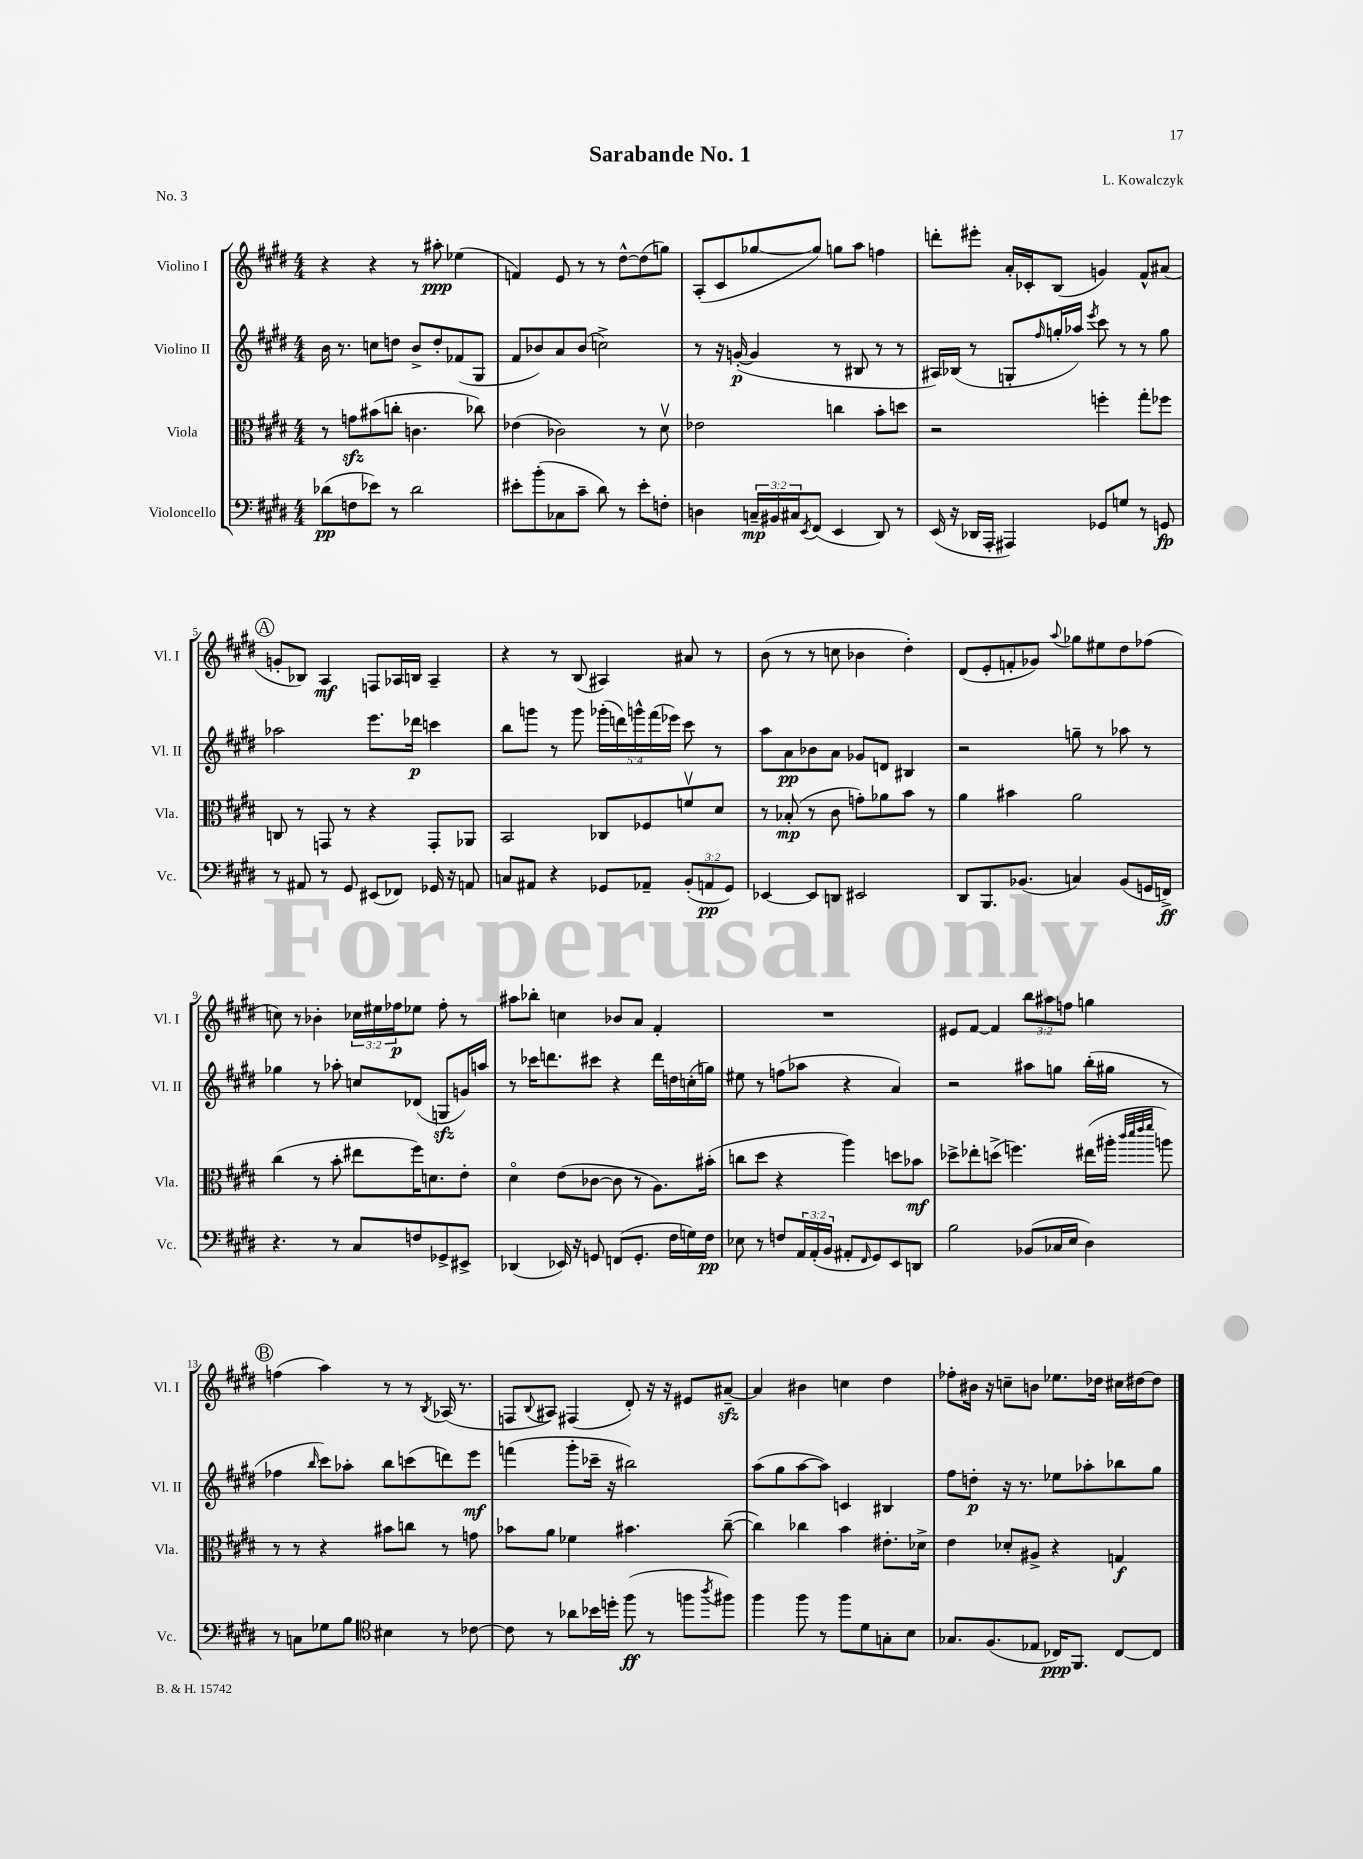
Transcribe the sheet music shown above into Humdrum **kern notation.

**kern	**kern	**kern	**kern
*staff4	*staff3	*staff2	*staff1
*clefF4	*clefC3	*clefG2	*clefG2
*k[f#c#g#d#]	*k[f#c#g#d#]	*k[f#c#g#d#]	*k[f#c#g#d#]
*M4/4	*M4/4	*M4/4	*M4/4
(8d-	8r	16b	4r
.	.	8.r	.
8F	8g	.	.
8e-)	(8b#	8cc	4r
8r	8cc'	8dd	.
2d-	4.c	8b^	8r
.	.	8dd'	8aa#'
.	.	(8f-	(4ee-
.	8cc-)	8G#	.
=	=	=	=
8e#'	(4e-	8f#	4f)
(8b'	.	8b-)	.
8C-	2c-)	8a	8e
8c#~	.	(8b-	8r
8d#)	.	2cc^)	8r
8r	.	.	[8dd#^^
8e#'	8r	.	(8dd#]
8F'	8d#v	.	8gg)
=	=	=	=
4D	2e-	8r	(8A'
.	.	16r	8c#
.	.	([16g'	.
24C~	.	4g]	[8gg-
24BB#	.	.	.
24C#	.	.	.
8qEE	.	.	.
(8FF#	.	.	8gg-])
4EE	4cc	8r	8gg
.	.	8B#	8aa
8DD#)	8b'	8r	4ff
8r	8dd	8r	.
=	=	=	=
(16EE	2r	16A#)	8ddd'
16r	.	(16B-	.
16DD-	.	8r	8eee#'
16AAA'	.	.	.
4AAA#)	.	8G'	16a'
.	.	.	16c-'
.	.	16qqff#	.
.	.	16gg'	(8B
.	.	16aa-)	.
.	.	8qeee	.
8GG-	4ff'	8ccc#	4g)
8G	.	8r	.
8r	8gg#'	8r	8f#^^
8GG	8ff-	8gg	(8a#
=	=	=	=
8r	8C	2aa-	8g'
8AA#	8r	.	8B-)
8r	8GG	.	4A
8GG#	8r	.	.
(8EE#	4r	8.eee	8F
8FF-)	.	.	16A-
.	.	16ddd-	16B
16GG-	8GG'	4ccc	4A-~
16r	.	.	.
8AA	8AA-	.	.
=	=	=	=
8C	2BB	8bb	4r
8AA#	.	8ggg	.
4r	.	8r	8r
.	.	8ggg	(8B
8GG-	8C-	(20ggg-'	4A#)
.	.	20ddd)	.
.	.	20ggg^^	.
8AA-~	8F-	.	.
.	.	(20fff#	.
.	.	20eee-)	.
(12BB'	8fv	8ccc#	8a#
12AA	.	.	.
.	8d#	8r	8r
12GG-)	.	.	.
=	=	=	=
[4EE-	8r	8aa	(8b
.	(8B-'	8a	8r
8EE-]	8r	8b-	8r
8DD	8c#	8a	8cc
2EE#	8g')	8g-	4b-
.	8a-	8d	.
.	8b	4B#	4dd#')
.	8r	.	.
=	=	=	=
8DD#	4a	2r	(8d#
8.BBB	.	.	8e'
.	4b#	.	8f'
(8.BB-	.	.	.
.	.	.	8g-)
.	.	.	8qqaa
4C)	2a	8gg~	8gg-
.	.	8r	8ee#
(8BB-	.	8aa-	8dd#
16GG	.	8r	(8ff-
16FF^)	.	.	.
=	=	=	=
4.r	(4cc#	4gg-	8cc)
.	.	.	8r
.	8r	8r	4b-'
8r	8b'	8aa-'	.
8C#	8ee#	8cc	24cc-
.	.	.	24ee#
.	.	.	24ff-
8F	16ff#)	(8d-	8ee-
.	8.d	.	.
8GG-^	.	8G	8ff-'
8EE#^	8e'	16g)	8r
.	.	16aa	.
=	=	=	=
(4DD-	4d#o	8r	8aa#
.	.	16ccc-	8bb-'
.	.	8.ddd	.
16EE-)	(8e	.	4cc
16r	.	.	.
8GG	[8c-	8ccc#	.
(8FF	8c-]	4r	8b-
8.GG'	8r	.	8a
.	8.A)	16ddd	4f#'
16F#	.	16dd	.
16G)	.	(16cc'	.
16F#	(16b#'	16gg)	.
=	=	=	=
8E-	8cc	8ee#	1r
8r	8dd#	8r	.
8F	4r	(8ff	.
24AA	.	8aa-	.
(24AA'	.	.	.
24BB	.	.	.
8AA#'	4aa)	4r	.
16qqFF#	.	.	.
8GG#)	.	.	.
8EE	8dd	4a)	.
8DD	8b-	.	.
=	=	=	=
2B	8dd-^	2r	8e#
.	8ee-'	.	[8f#
.	(8dd^	.	4f#]
.	4.ff)	.	.
(8BB-	.	8aa#	12bb
.	.	.	12aa#
16C-	.	8gg	.
.	.	.	12ff
16E	.	.	.
4D#)	(16ee#	(16bb'	4gg
.	16aa#'	16gg#	.
.	32qqccc#	.	.
.	32qqddd#	.	.
.	32qqeee	.	.
.	32qqfff#	.	.
.	8aa)	8r	.
=	=	=	=
8r	8r	4ff-	(4ff
8C	8r	.	.
.	.	16qqbb	.
8G-	4r	8ccc#)	4aa)
8B	.	8aa-'	.
*clefC4	*	*	*
4B#	8b#	8bb	8r
.	8cc	(8ccc	8r
.	.	.	8qB
8r	8r	8ddd)	(16A-
.	.	.	8.r
[8c-	8g	8eee	.
=	=	=	=
8c-]	8b-	(4fff	8F
.	.	.	8qqB
8r	8a	.	8A#)
8a-	4f-	8ggg#'	(4F#
16b-	.	16ccc-~	.
16dd'	.	16r	.
(8ff#	4.b#	2bb#)	8d#')
8r	.	.	16r
.	.	.	16r
8ff	.	.	8e#
8qaa	.	.	.
8ff#)	([8cc#~	.	[8a#~
=	=	=	=
4ff#	4cc#])	(8aa	4a#]
.	.	8gg#	.
8ff#	4cc-	[8aa	4b#
8r	.	8aa])	.
8ff#	4b	4c	4cc
8d#	.	.	.
8G'	8.e#'	4B#	4dd#
8B	.	.	.
.	16d-^	.	.
=	=	=	=
8.G-	4e	8ff#	8ff-'
.	.	8dd'	16b#
(8.F#	.	.	16r
.	8d-'	16r	8cc~
.	.	8.r	.
8E-	8A#^	.	8b
16C-)	4r	8ee-	8.ee-
8.FF#	.	.	.
.	.	8aa-'	.
.	.	.	16dd-
[8C-	4G	8bb-	16cc#
.	.	.	[16dd#
8C-]	.	8gg#	8dd#]
==	==	==	==
*-	*-	*-	*-
